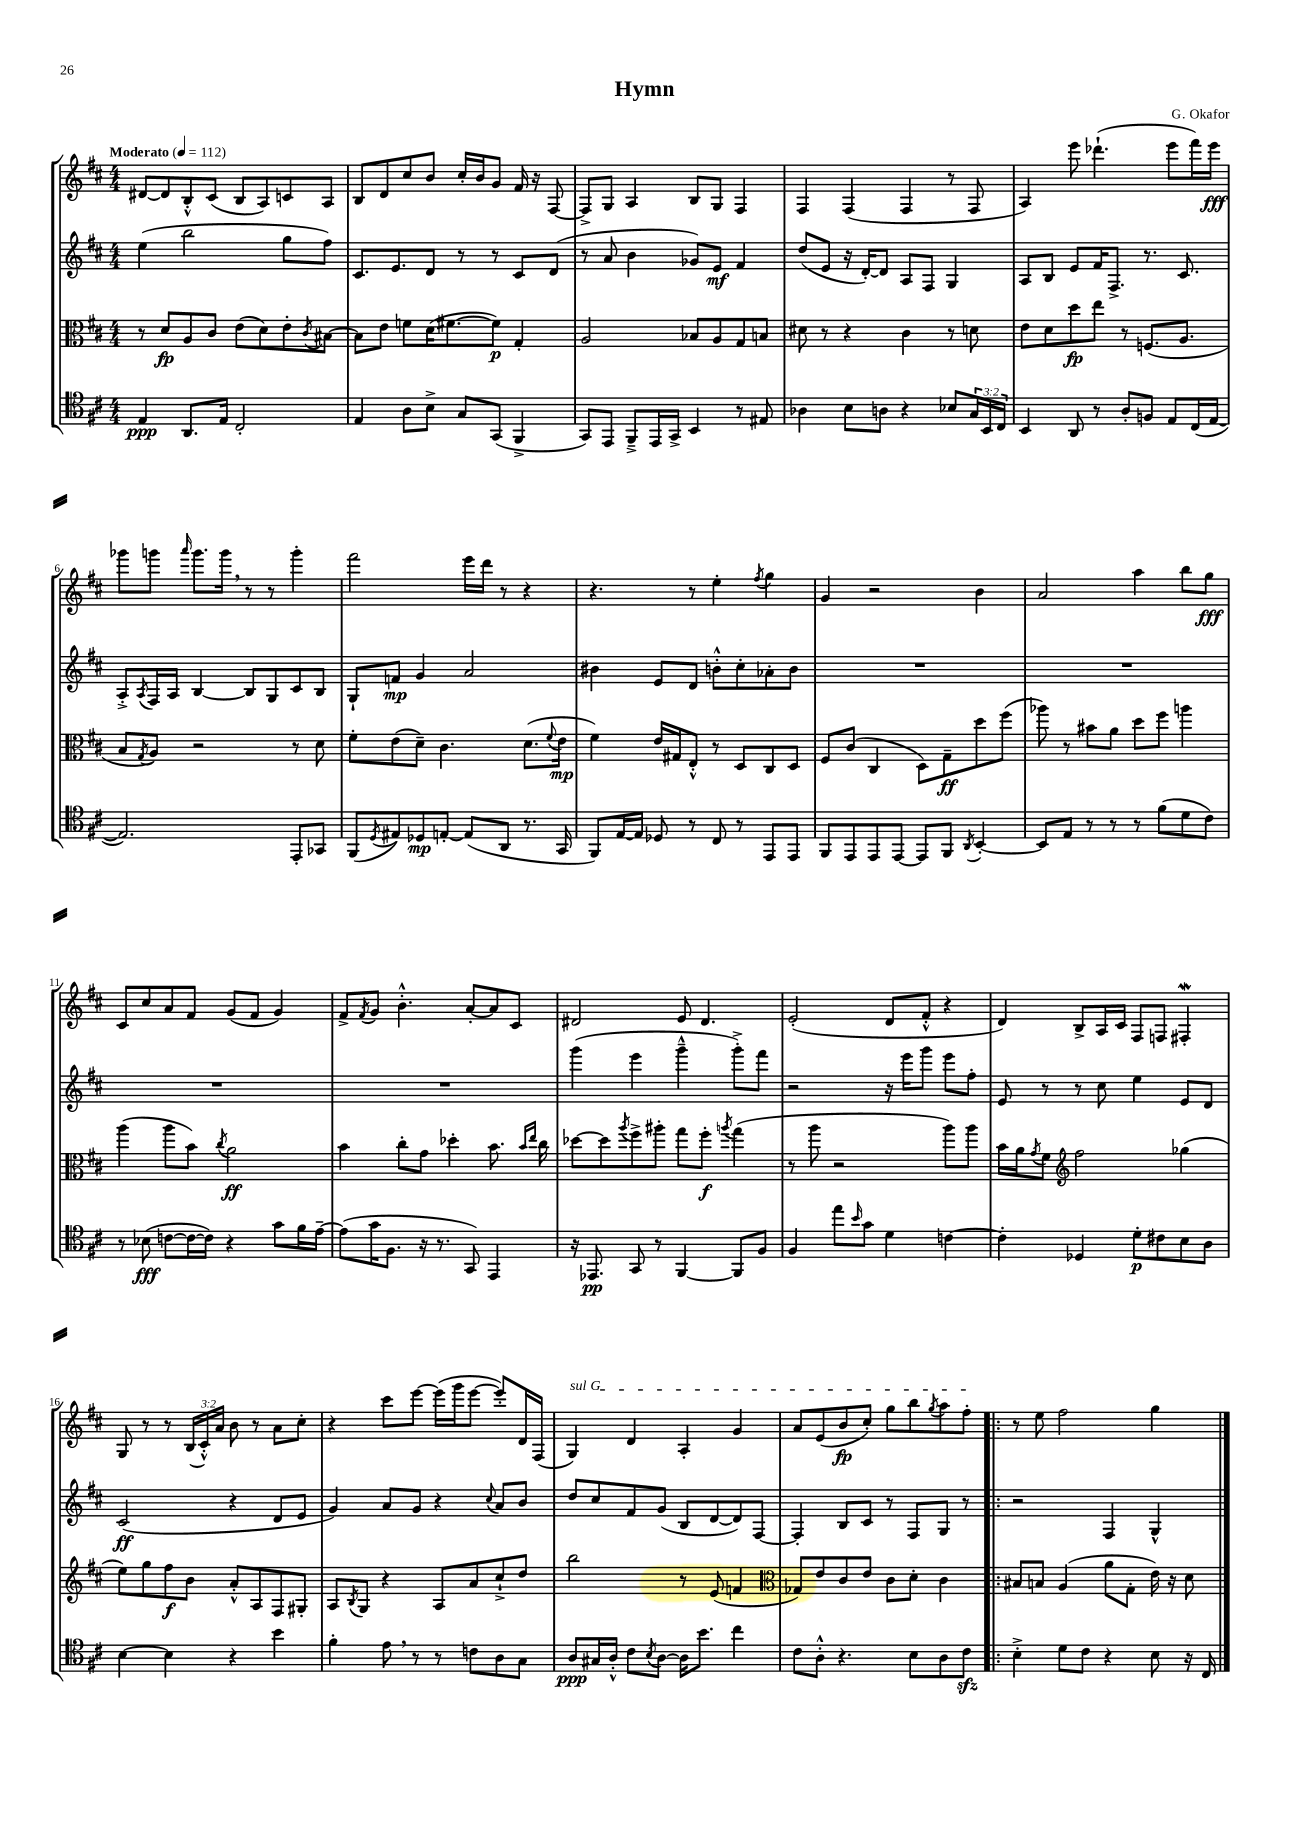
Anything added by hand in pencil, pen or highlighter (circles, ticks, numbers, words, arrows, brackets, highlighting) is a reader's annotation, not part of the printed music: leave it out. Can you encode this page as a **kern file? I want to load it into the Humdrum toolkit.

**kern	**kern	**kern	**kern
*staff4	*staff3	*staff2	*staff1
*clefC4	*clefC3	*clefG2	*clefG2
*k[f#c#]	*k[f#c#]	*k[f#c#]	*k[f#c#]
*M4/4	*M4/4	*M4/4	*M4/4
*MM112	*MM112	*MM112	*MM112
4E	8r	(4ee	[8d#
.	8d	.	8d#]
8.AA	8A	2bb	8B'^^
.	8c#	.	(8c#
16E	.	.	.
2C#'	(8e	.	8B
.	8d)	.	8A)
.	8e'	8gg	8c
.	8qc#	.	.
.	[8B#	8ff#)	8A
=	=	=	=
4E	8B#]	8.c#	8B
.	8e	.	8d
.	.	8.e	.
8A	8f	.	8cc#
8B^	(16d	8d	8b
.	[8.f#	.	.
8G	.	8r	16cc#'
.	.	.	16b
(8GG	8f#])	8r	8g
4FF#^	4G'	8c#	16f#
.	.	.	16r
.	.	(8d	[8F#
=	=	=	=
8GG)	2A	8r	8F#^]
8EE	.	8a	8G
8FF#~^	.	4b	4A
16EE	.	.	.
16GG^	.	.	.
4BB	8B-	8g-)	8B
.	8A	8e	8G
8r	8G	4f#	4F#
8E#	8B	.	.
=	=	=	=
4A-	8d#	(8dd	4F#
.	8r	8e	.
8B	4r	16r	(4F#
.	.	[16d')	.
8A	.	8d]	.
4r	4c#	8A	4F#
.	.	8F#	.
8B-	8r	4G	8r
24G	8d	.	8F#
24BB	.	.	.
24C#	.	.	.
=	=	=	=
4BB	8e	8A	4A)
.	8d	8B	.
8AA	8dd	8e	8eee
8r	8ee	16f#	(4.ddd-`
.	.	8.F#^	.
8A'	8r	.	.
8F	(8.F	8.r	.
8E	.	.	8eee
.	8.A	8.c#	.
(16C#	.	.	16fff#)
[16E	.	.	16eee
=	=	=	=
2.E])	8B	8A'^	8ggg-
.	8qG	8qA	.
.	8A)	16F#	8ggg
.	.	16A	.
.	.	.	16qqaaa
.	2r	[4B	8.ggg
.	.	.	16ggg
.	.	8B]	8r
.	.	8G	8r
8EE'	8r	8c#	4ggg'
8GG-	8d	8B	.
=	=	=	=
(8FF#	8f#'	8G`	2fff#
8qD	.	.	.
8E#)	(8e	8f	.
8D-	8d~)	4g	.
[8E'	4.c#	.	.
(8E]	.	2a	16eee
.	.	.	16ddd
8AA	.	.	8r
8.r	(8.d	.	4r
.	8qqf#	.	.
16GG	16e	.	.
=	=	=	=
8FF#)	4f#)	4b#	4.r
[16E	.	.	.
16E]	.	.	.
8D-	16e	8e	.
.	16G#	.	.
8r	8E'^^	8d	8r
8C#	8r	8b'^^	4ee'
8r	8D	8cc#'	.
.	.	.	8qff#
8EE	8C#	8a-'	4gg
8EE	8D	8b	.
=	=	=	=
8FF#	8F#	1r	4g
8EE	(8c#	.	.
8EE	4C#	.	2r
[8EE	.	.	.
8EE]	8D)	.	.
8FF#	8G~	.	.
8qAA	.	.	.
[4BB'	8dd	.	4b
.	(8ff#	.	.
=	=	=	=
8BB]	8aa-)	1r	2a
8E	8r	.	.
8r	8b#	.	.
8r	8a	.	.
8r	8dd	.	4aa
(8f#	8ff#	.	.
8d	4aa	.	8bb
8c#)	.	.	8gg
=	=	=	=
8r	(4aa	1r	8c#
(8B-	.	.	8cc#
[8c	8aa	.	8a
16c_	8b)	.	8f#
16c])	.	.	.
.	8qcc#	.	.
4r	2a	.	(8g
.	.	.	8f#
8g	.	.	4g)
16f#	.	.	.
[16e~	.	.	.
=	=	=	=
(8e]	4b	1r	8f#^
.	.	.	8qf#
16g	.	.	8g
8.F#	.	.	.
.	8cc#'	.	4.b'^^
16r	8g	.	.
8.r	.	.	.
.	4dd-'	.	.
8GG)	.	.	[8a'
4EE	8.b	.	8a]
.	.	.	8c#
.	16qqb	.	.
.	16qqee	.	.
.	16cc#	.	.
=	=	=	=
16r	[8dd-	(4ggg	2d#
8.EE-	.	.	.
.	8dd-]	.	.
.	8qaa	.	.
8GG	8ff#^	4eee	.
8r	8aa#'	.	.
[4FF#	8gg	4ggg~^^	8e
.	8ff#'	.	4.d#
.	8qaa	.	.
8FF#]	(4gg	8ggg'^)	.
8F#	.	8fff#	.
=	=	=	=
4F#	8r	2r	(2e'
.	8aa	.	.
8ee	2r	.	.
16qqb	.	.	.
8g	.	.	.
4d	.	16r	8d
.	.	16eee	.
.	.	8ggg	8f#'^^
[4c	8aa)	8eee	4r
.	8aa	8ff#'	.
=	=	=	=
4c']	16b	8e	4d)
.	16a	.	.
.	8qg	.	.
.	8f#	8r	.
*	*clefG2	*	*
4D-	2ff#	8r	8B^
.	.	8cc#	16A
.	.	.	16c#
8d'	.	4ee	8F#
8c#	.	.	8F
8B	(4gg-	8e	4F#'
8A	.	8d	.
=	=	=	=
[4B	8ee)	(2c#	8G
.	8gg	.	8r
4B]	8ff#	.	8r
.	8b	.	(24B
.	.	.	24c#'^^)
.	.	.	24a
4r	8a'^^	4r	8b
.	8A	.	8r
4b	8F#	8d	8a
.	8G#'	8e	8cc#'
=	=	=	=
4f#'	8A	4g)	4r
.	8qB	.	.
.	8G	.	.
8e	4r	8a	8ccc#
8r	.	8g	[8eee
8r	8A	4r	(16eee]
.	.	.	16ggg
8c	8a	.	[8eee
.	.	8qqcc#	.
8A	8cc#`^	8a	8eee'])
8G	8dd	8b	16d
.	.	.	(16F#
=	=	=	=
8A	2bb	8dd	4G)
16G#	.	8cc#	.
16A'^^	.	.	.
8c#	.	8f#	4d
8qB	.	.	.
[8A	.	(8g	.
16A]	8r	8B	4A'
8.b	.	.	.
.	(8e	[8d	.
4cc#	4f	8d])	4g
.	.	[8F#	.
=	=	=	=
*	*clefC3	*	*
8c#	8G-)	4F#']	8a
8A'^^	8e	.	(8e
4.r	8c#	8B	8b
.	8e	8c#	8cc#')
.	8c#	8r	8gg
8B	8d'	8F#	8bb
.	.	.	8qgg
8A	4c#	8G	8aa
8c#	.	8r	8ff#'
=!|:	=!|:	=!|:	=!|:
4B'^	8B#	2r	8r
.	8B	.	8ee
8d	(4A	.	2ff#
8c#	.	.	.
4r	8a	4F#	.
.	8G'	.	.
8B	16e)	4G^^	4gg
.	16r	.	.
16r	8d	.	.
16C#	.	.	.
==	==	==	==
*-	*-	*-	*-
